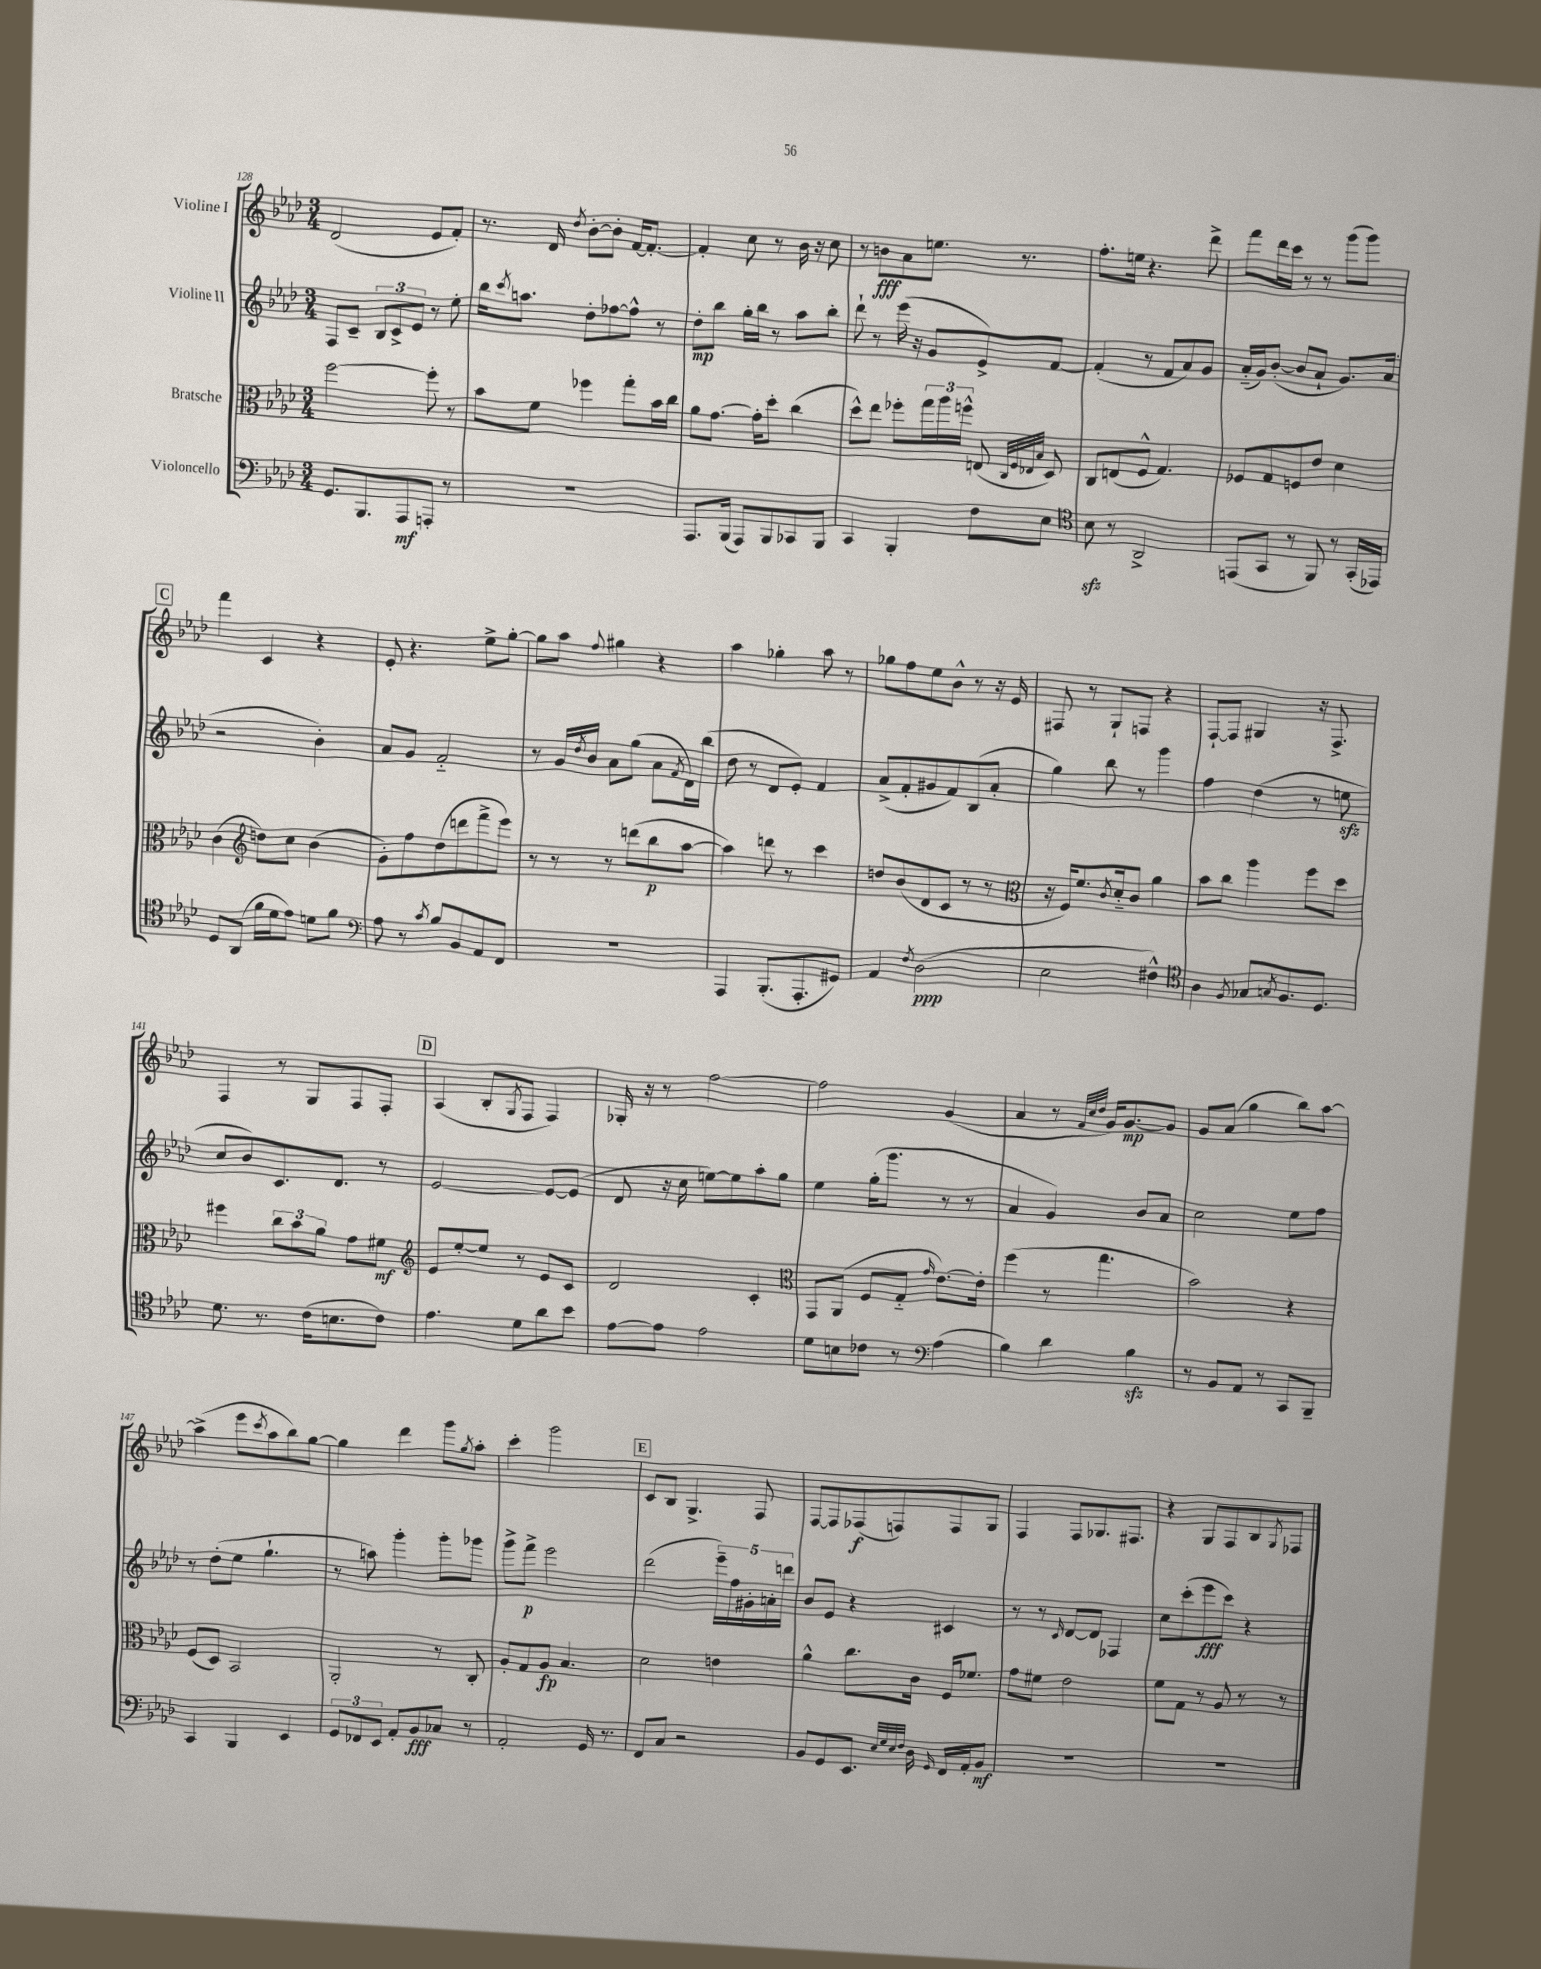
<<
\new StaffGroup <<
\new Staff = "s0" \with { instrumentName = "Violine I" } {
    \clef treble \key aes \major \numericTimeSignature \time 3/4
    des'2( ees'8 f'8-.) |
    r8. des'16 \acciaccatura { des''8 } bes'8~-. bes'8-. f'16~ f'8.~-. |
    f'4-. c''8 r8 bes'16 r16 c''8 |
    r8 b'8\fff aes'8 e''8. r8. |
    f''8.-. e''16 r4. des'''8-> |
    f'''8 des'''16 c'''16 r8 r8 g'''8( g'''8) |
    \mark \markup { \box "C" } f'''4 c'4 r4 |
    ees'8-. r4. ees''8-> g''8~-. |
    g''8 aes''8 \appoggiatura { f''8 } gis''4 r4 |
    aes''4 ges''4-. aes''8 r8 |
    ges''8 f''8 ees''8 bes'8-^ r8 r16 ees'16 |
    fis8 r8 g8-! f8 r4 |
    f8~-! f8 gis4 r16 f8.-> |
    f4 r8 g8 f8 f8-. |
    \mark \markup { \box "D" } aes4( bes8-. \acciaccatura { g8 } f8 f4) |
    ges16-. r16 r8 f''2~ |
    f''2 g'4( |
    aes'4 r8 \grace { f'32 c''32 des''32 } g'16) g'8.~\mp g'8 |
    g'8 aes'8( g''4 bes''8) aes''8~ |
    aes''4->( ees'''8 \acciaccatura { c'''8 } aes''8 bes''8) g''8~ |
    g''4 des'''4 g'''8 \acciaccatura { g''8 } aes''8-. |
    c'''4-. g'''2 |
    \mark \markup { \box "E" } c'8 bes8 g4.-> f8 |
    f8~ f8 fes8\f( f8) f8 g8 |
    f4 f8 ges8. fis8. |
    r4 g8 f8 bes8 \acciaccatura { g8 } fes8 \bar "|." |
}
\new Staff = "s1" \with { instrumentName = "Violine II" } {
    \clef treble \key aes \major \numericTimeSignature \time 3/4
    f8 c'8-- \tuplet 3/2 { bes8 c'8-> ees'8 } r8 ees''8-. |
    bes''16 \acciaccatura { c'''8 } a''8. des''8-. fes''8~ fes''8-^ r8 |
    des''8-.\mp bes''8 g''16-. bes''16 r8 aes''8 bes''8-. |
    des'''8-! r8 ees'''16( r16 g'8 ees'8->) f'8~ |
    f'4-.( r8 f'8 aes'8) g'8 |
    aes'16-_( g'16) bes'8~-.( bes'8 aes'8-! g'8.) aes'16( |
    \mark \markup { \box "C" } r2 bes'4-.) |
    aes'8 g'8 f'2-_ |
    r8 g'16 \acciaccatura { des''8 } bes'16 aes'8 g''8( aes'8 \acciaccatura { f'8 } des'16) bes''16( |
    des''8 r8 des'8 ees'8-.) f'4 |
    aes'8->( f'8-. gis'8 f'8) bes8( aes'8-. |
    g''4) bes''8 r8 g'''4 |
    f''4 des''4( r8 e''8\sfz |
    c''8 bes'8) c'8. des'8. r8 |
    \mark \markup { \box "D" } ees'2~ ees'8~ ees'8( |
    des'8 r16 c''16 e''8~) e''8 aes''8-. g''8 |
    ees''4 g''16-.( g'''8. r8 r8 |
    aes'4 g'4) bes'8 aes'8 |
    c''2 ees''8 f''8 |
    r8 des''8-.( ees''8 g''4.-! |
    r8 a''8) g'''4-. g'''8-. ges'''8 |
    g'''8-> f'''8->\p ees'''2 |
    \mark \markup { \box "E" } des'''2( \tuplet 5/4 { ees'''16--) f''16 gis'16-. a'16-. d'''16 } |
    bes'8 ees'8 r4 cis'4 |
    r8 r8 \grace { c'16 } des'8~ des'8 fes4 |
    c''8 c'''8-.( ees'''8\fff c'''8) r4 \bar "|." |
}
\new Staff = "s2" \with { instrumentName = "Bratsche" } {
    \clef alto \key aes \major \numericTimeSignature \time 3/4
    f''2~ f''8-. r8 |
    bes'8 f'8 fes''4 g''8-. bes'16 c''16 |
    aes'8 g'8.~ g'16-. des''8-. c''4( |
    des''8-^) ees''8 fes''8-. \tuplet 3/2 { g''16 aes''16 f''16-^ } e8( \grace { c32 f32 ees32 bes32 } des8) |
    c8 e8( f8-^ g4.) |
    fes8 g8 f8 ees'8 des'4 |
    \mark \markup { \box "C" } c'4( \clef treble d''8) c''8 bes'4( |
    g'8-.) f''8 des''8( d'''8 f'''8-> ees'''8) |
    r8 r8 r8 d'''8( bes''8\p aes''8~ |
    aes''4) d'''8 r8 c'''4 |
    d''8 bes'8( des'8 c'8 r8 r8 |
    \clef alto r16 f16) f'8. \acciaccatura { c'8 } des'16-_ c'8 aes'4 |
    bes'8 c''8 aes''4 f''8 des''8 |
    fis''4 \tuplet 3/2 { c''8 bes'8 aes'8 } g'8 fis'8\mf |
    \mark \markup { \box "D" } \clef treble ees'8 ees''8~-. ees''8 r8 ees'8 c'8 |
    des'2 c'4-. |
    \clef alto g,8 aes,8( f8 g8-_ \grace { g'16 } ees'8.~) ees'16-. |
    f''4( r8 g''4. |
    bes'2) r4 |
    f8( des8) bes,2 |
    aes,2-. r8 c8-. |
    aes8-. g8 aes8\fp bes4. |
    \mark \markup { \box "E" } des'2 e'4 |
    aes'4-^ c''8. c'16 f16 fes'8. |
    g'8 fis'8 ees'2 |
    f'8 g8 r8 aes8 r8 r8 \bar "|." |
}
\new Staff = "s3" \with { instrumentName = "Violoncello" } {
    \clef bass \key aes \major \numericTimeSignature \time 3/4
    g,8. bes,,8. aes,,8\mf a,,8-. r8 |
    R2. |
    aes,,8. bes,,16( aes,,8) bes,,8 ces,8 bes,,8 |
    c,4 bes,,4-. f8 ees8 |
    \clef tenor bes8\sfz r8 aes,2-> |
    e,8( g,8 r8 f,8) r8 g,16-.( ees,16) |
    \mark \markup { \box "C" } des8 aes,8( f'16 des'16 ees'8) d'8 f'8 |
    \clef bass aes8 r8 \acciaccatura { c'8 } bes8 bes,8 aes,8 f,8 |
    r2. |
    aes,,4 bes,,8.-.( aes,,8.-. gis,8) |
    aes,4 \acciaccatura { f8 } des2\ppp( |
    ees2 fis4-^) |
    \clef tenor aes4 \acciaccatura { f8 } ges8 \acciaccatura { g8 } f8. des8. |
    des'8. r8. c'16( b8. c'8) |
    \mark \markup { \box "D" } ees'4. des'8 aes'8 bes'8 |
    ees'8~ ees'8 ees'2 |
    des'8 b8 ces'8 r8 \clef bass aes4( |
    bes4) des'4 bes4\sfz |
    r8 bes,8 aes,8 r8 c,8 bes,,8-- |
    c,4 bes,,4 ees,4 |
    \tuplet 3/2 { g,8 fes,8 ees,8 } aes,8-. bes,8\fff ces8 r8 |
    aes,2-. g,16 r8. |
    \mark \markup { \box "E" } f,8 c8 r2 |
    bes,8 g,8 ees,8. \grace { ees32 g32 ees32 f32 } des16 \grace { g,16 } f,16 aes,16-. bes,8\mf |
    R2. |
    R2. \bar "|." |
}
>>
>>
\layout { \context { \Score currentBarNumber = #128 } }
